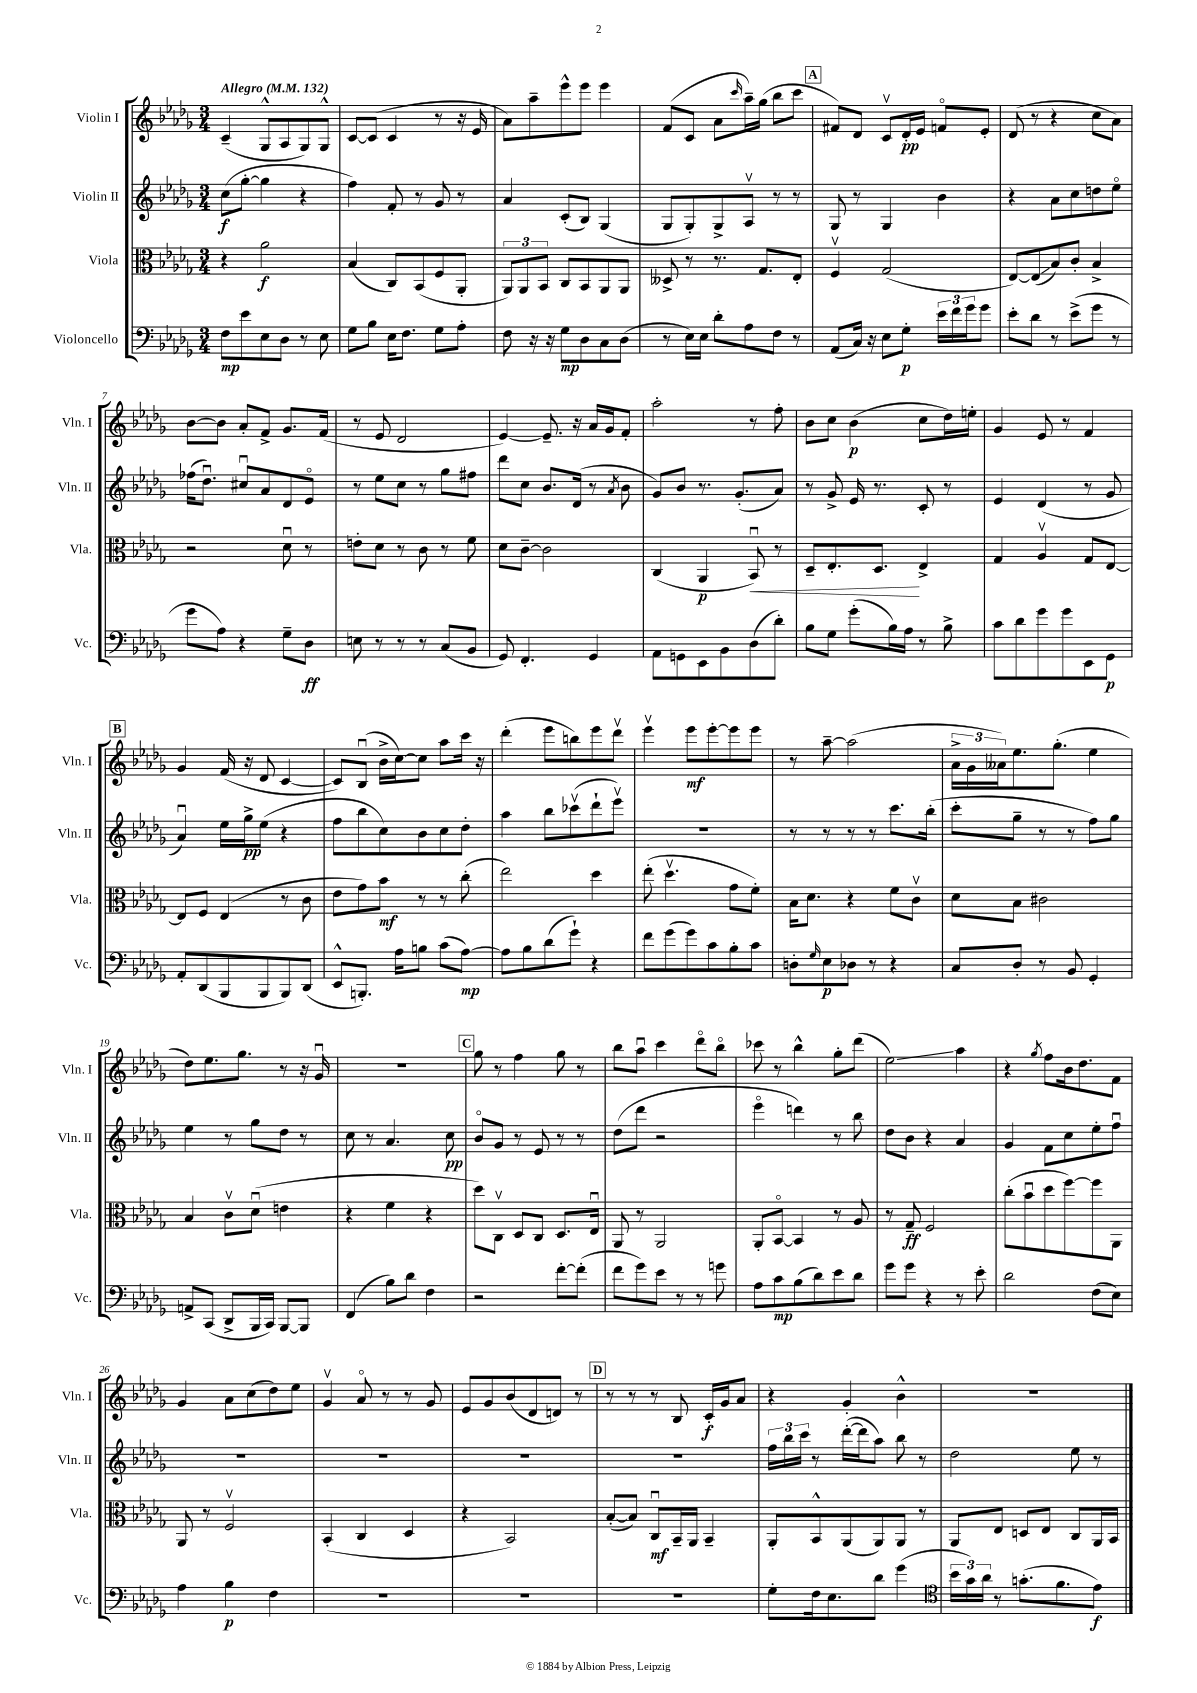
<<
\new StaffGroup <<
\new Staff = "s0" \with { instrumentName = "Violin I" shortInstrumentName = "Vln. I" } {
    \clef treble \key des \major \numericTimeSignature \time 3/4 \tempo "Allegro" 4 = 132
    c'4--( ges8-^ aes8 ges8) ges8-^ |
    c'8~ c'8( c'4 r8 r16 ees'16 |
    aes'8) aes''8-- ees'''8-^ ees'''8 ees'''4 |
    f'8( c'8 aes'8 \grace { c'''16 } aes''16--) ges''16( bes''8 c'''8 |
    \mark \markup { \box "A" } fis'8) des'8 c'8\upbow des'16-.\pp ees'16 f'8\flageolet ees'8-. |
    des'8( r8 r4 c''8 aes'8) |
    bes'8~ bes'8 aes'8-. f'8-> ges'8. f'16( |
    r8 ees'8 des'2 |
    ees'4~) ees'8.-- r16 aes'16 ges'16 f'8-. |
    aes''2-. r8 f''8-. |
    bes'8 c''8 bes'4\p( c''8 des''16) e''16-. |
    ges'4 ees'8 r8 f'4 |
    \mark \markup { \box "B" } ges'4 f'16( r16 des'8 c'4~ |
    c'8) bes8\downbow( bes'16-> c''16~) c''8 aes''8 c'''16 r16 |
    des'''4-.( ees'''8 b''8) ees'''8 des'''8\upbow |
    ees'''4\upbow ees'''8\mf ees'''8~-. ees'''8 ees'''8 |
    r8 aes''8~-- aes''2( |
    \tuplet 3/2 { aes'16-> ges'16 aeses'16) } ees''8. ges''8.-.( ees''4 |
    des''8) ees''8. ges''8. r8 r16 ges'16\downbow |
    R2. |
    \mark \markup { \box "C" } ges''8 r8 f''4 ges''8 r8 |
    bes''8 aes''8\downbow c'''4 des'''8\flageolet bes''8\flageolet |
    ces'''8 r8 bes''4-^ ges''8-. des'''8( |
    ees''2\glissando) aes''4 |
    r4 \acciaccatura { ges''8 } f''8 bes'16 des''8. f'8 |
    ges'4 aes'8 c''8( des''8) ees''8 |
    ges'4\upbow aes'8\flageolet r8 r8 ges'8 |
    ees'8 ges'8 bes'8( des'8 d'8) r8 |
    \mark \markup { \box "D" } r8 r8 r8 bes8 c'16-.\f ges'16 aes'8 |
    r4 ges'4-. bes'4-^ |
    R2. \bar "|." |
}
\new Staff = "s1" \with { instrumentName = "Violin II" shortInstrumentName = "Vln. II" } {
    \clef treble \key des \major \numericTimeSignature \time 3/4
    c''8\f( ges''8~-. ges''4 r4 |
    f''4) f'8-. r8 ges'8 r8 |
    aes'4 c'8-.( bes8) ges4( |
    ges8 ges8-.) ges8-> aes8\upbow r8 r8 |
    \mark \markup { \box "A" } ges8 r8 ges4 bes'4 |
    r4 aes'8 c''8 d''8 ees''8\flageolet |
    fes''16( des''8.\downbow) cis''8\downbow aes'8 des'8 ees'8\flageolet |
    r8 ees''8 c''8 r8 ges''8 fis''8 |
    des'''8 c''8 bes'8. des'16( r8 \acciaccatura { aes'8 } bes'8 |
    ges'8) bes'8 r8. ges'8.-.( aes'8) |
    r8 ges'8-> ees'16 r8. c'8-. r8 |
    ees'4 des'4( r8 ges'8 |
    \mark \markup { \box "B" } aes'4\downbow) ees''16 ges''16->\pp ees''8( r4 |
    f''8 bes''8 c''8) bes'8 c''8 des''8-. |
    aes''4 bes''8 ces'''8\upbow( des'''8-! ees'''8\upbow) |
    R2. |
    r8 r8 r8 r8 c'''8. bes''16-.( |
    c'''8-. ges''8-- r8 r8 f''8) ges''8 |
    ees''4 r8 ges''8 des''8 r8 |
    c''8 r8 aes'4. c''8\pp |
    \mark \markup { \box "C" } bes'8\flageolet ges'8 r8 ees'8 r8 r8 |
    des''8( des'''8 r2 |
    ees'''4\flageolet d'''4) r8 bes''8 |
    des''8 bes'8 r4 aes'4 |
    ges'4 f'8 c''8 ees''8-. f''8\downbow |
    R2. |
    R2. |
    R2. |
    \mark \markup { \box "D" } R2. |
    \tuplet 3/2 { f''16 bes''16 c'''16 } r8 des'''16~-.( des'''16 aes''8) bes''8 r8 |
    des''2 ees''8 r8 \bar "|." |
}
\new Staff = "s2" \with { instrumentName = "Viola" shortInstrumentName = "Vla." } {
    \clef alto \key des \major \numericTimeSignature \time 3/4
    r4 aes'2\f |
    bes4( c8) bes,8( f8 aes,8-. |
    \tuplet 3/2 { aes,8) aes,8 bes,8 } c8 bes,8 aes,8 aes,8 |
    deses8-> r8 r8. ges8. ees8-. |
    \mark \markup { \box "A" } f4\upbow ges2( |
    ees8~) ees8\glissando( bes8) c'8-. bes4-> |
    r2 des'8\downbow r8 |
    e'8-. des'8 r8 c'8 r8 f'8 |
    des'8 c'8~-- c'2 |
    c4( aes,4\p bes,8\downbow\<) r8 |
    des8-- ees8.-. des8.\! ees4-> |
    ges4 aes4\upbow ges8 ees8~ |
    \mark \markup { \box "B" } ees8 f8 ees4( r8 c'8 |
    ees'8 ges'8) bes'8\mf r8 r8 c''8-.( |
    ees''2) des''4 |
    ees''8-.( des''4.\upbow ges'8 f'8-.) |
    bes16 des'8. r4 f'8 c'8\upbow |
    des'8 bes8 cis'2 |
    bes4 c'8\upbow des'8\downbow( e'4 |
    r4 f'4 r4 |
    \mark \markup { \box "C" } des''8) c8\upbow des8 c8 des8. ees16\downbow |
    aes,8 r8 aes,2 |
    aes,8-. bes,8~\flageolet bes,4 r8 aes8 |
    r8 ges8--\ff f2 |
    c''8-.( bes'8\downbow des''8 f''8~) f''8 aes,8 |
    aes,8 r8 f2\upbow |
    bes,4-.( c4 des4 |
    r4 bes,2) |
    \mark \markup { \box "D" } bes8~-.( bes8) c8\downbow\mf bes,16-- aes,16 bes,4-- |
    aes,8-. bes,8-^ aes,8( aes,8) aes,8 r8 |
    aes,8 ees8 d8 ees8 c8 aes,16 bes,16 \bar "|." |
}
\new Staff = "s3" \with { instrumentName = "Violoncello" shortInstrumentName = "Vc." } {
    \clef bass \key des \major \numericTimeSignature \time 3/4
    f8\mp ees'8 ees8 des8 r8 ees8 |
    ges8 bes8 ees16 f8. ges8 aes8-. |
    f8 r16 r16 ges8\mp des8 c8 des8( |
    r8 ees16) ees16 des'8-. aes8 f8 r8 |
    \mark \markup { \box "A" } aes,8( c16) r16 ees8 ges8-.\p \tuplet 3/2 { ees'16 f'16 ges'16 } ges'8 |
    ees'8-. des'8 r8 ees'8->( ges'8 r8 |
    ges'8 aes8) r4 ges8-- des8\ff |
    e8 r8 r8 r8 c8( bes,8 |
    ges,8) f,4.-. ges,4 |
    aes,8 g,8 ees,8 bes,8 des8( des'8-.) |
    bes8 ges8 ges'8-.( bes16) aes16 r8 bes8-> |
    c'8 des'8 ges'8 ges'8 ees,8 ges,8\p |
    \mark \markup { \box "B" } aes,8-. des,8( bes,,8 bes,,8 bes,,8) des,8( |
    ees,8-^ b,,8.-.) aes16 b8 c'8( aes8~\mp) |
    aes8 bes8 des'8( ges'8-!) r4 |
    f'8 ges'8( ges'8) c'8 bes8-. c'8 |
    d8-. \grace { ges16 } ees8\p des8 r8 r4 |
    c8 des8-. r8 bes,8 ges,4-. |
    a,8-> c,8( des,8-> bes,,16 c,16) bes,,8~ bes,,8 |
    f,4( bes8) des'8 f4 |
    \mark \markup { \box "C" } r2 f'8~-. f'8-.( |
    f'8 ges'8) ees'8 r8 r8 g'8 |
    aes8 c'8\mp bes8( des'8) ees'8 des'8 |
    ges'8 ges'8 r4 r8 ees'8-. |
    des'2 f8( ees8) |
    aes4 bes4\p f4 |
    R2. |
    R2. |
    \mark \markup { \box "D" } R2. |
    ges8-. f16 ees8. des'8 ges'4( |
    \clef tenor \tuplet 3/2 { bes'16 ges'16) aes'16 } r8 g'8.-.( f'8. ees'8\f) \bar "|." |
}
>>
>>
